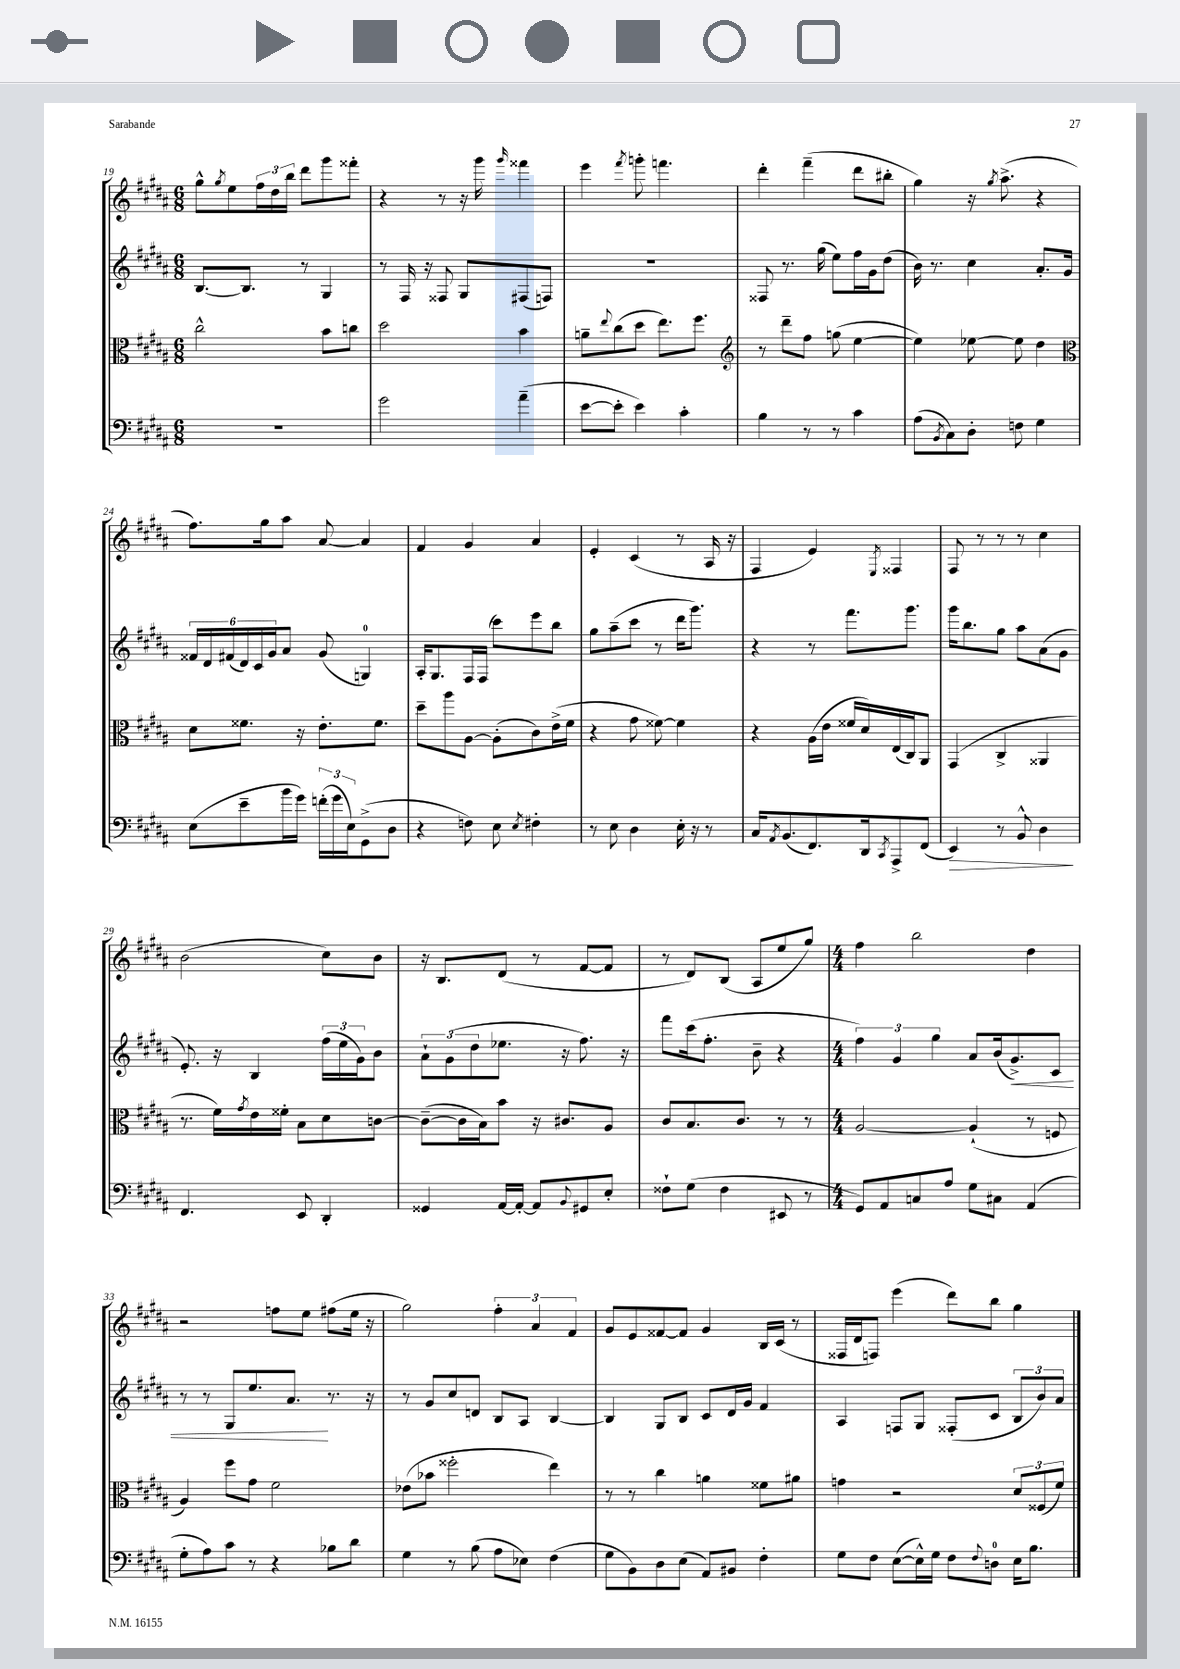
<<
\new StaffGroup <<
\new Staff = "s0" {
    \clef treble \key b \major \numericTimeSignature \time 6/8
    gis''8-^ \acciaccatura { gis''8 } e''8 \tuplet 3/2 { fis''16 dis''16 b''16 } dis'''8 gis'''8 fisis'''8-. |
    r4 r8 r16 gis'''16 \grace { gis'''16 } fisis'''4 |
    e'''4 \acciaccatura { fis'''8 } g'''8-. f'''4. |
    dis'''4-. fis'''4--( dis'''8 bis''8-. |
    gis''4) r16 \acciaccatura { gis''8 } ais''8.->( r4 |
    fis''8.) gis''16 ais''8 ais'8~ ais'4 |
    fis'4 gis'4 ais'4 |
    e'4-. cis'4( r8 ais16 r16 |
    fis4 e'4) \acciaccatura { e8 } fisis4 |
    fis8 r8 r8 r8 cis''4 |
    b'2( cis''8) b'8 |
    r16 b8. dis'8( r8 fis'8~ fis'8 |
    r8 dis'8) b8( ais8 e''8 gis''8) |
    \numericTimeSignature \time 4/4 fis''4 b''2 dis''4 |
    r2 f''8 e''8 fis''8( e''16 r16 |
    gis''2) \tuplet 3/2 { fis''4-. ais'4 fis'4 } |
    gis'8 e'8 fisis'8~ fisis'8 gis'4 b16 cis'16( r8 |
    fisis16 dis'16 f8) e'''4( dis'''8) b''8 gis''4 \bar "|." |
}
\new Staff = "s1" {
    \clef treble \key b \major \numericTimeSignature \time 6/8
    b8.~ b8. r8 gis4 |
    r8 fis16 r16 fisis8 gis8 fis8( f8) |
    R2. |
    fisis8 r8. gis''16( e''8) fis''16 gis'16 dis''8( |
    b'16) r8. cis''4 ais'8.-. gis'16 |
    \tuplet 6/4 { fisis'16 dis'16 fis'16( dis'16) cis'16 gis'16 } ais'8 gis'8( g4-0) |
    ais16-. gis8. fis16 fis16( cis'''8) e'''8 b''8 |
    gis''8 ais''8--( cis'''8 r8 dis'''16 gis'''8.) |
    r4 r8 fis'''8. gis'''8. |
    gis'''16 b''8. gis''8 ais''8 ais'8( gis'8 |
    e'8.-.) r16 b4 \tuplet 3/2 { fis''16( e''16 gis'16) } b'8 |
    \tuplet 3/2 { ais'8-! gis'8( dis''8 } ees''8. r16 fis''8.) r16 |
    fis'''8 cis'''16( fis''8.-. b'8-- r4 |
    \numericTimeSignature \time 4/4 \tuplet 3/2 { fis''4) gis'4 gis''4 } ais'8 b'16( gis'8.->\<) cis'8 |
    r8 r8 gis8 e''8. ais'8.\! r8. r16 |
    r8 gis'8 cis''8 d'8 b8 ais8 b4~ |
    b4 gis8 b8 cis'8 dis'16 gis'16 fis'4 |
    ais4 f8 gis8 fisis8-.( cis'8 \tuplet 3/2 { b8 b'8) ais'8 } \bar "|." |
}
\new Staff = "s2" {
    \clef alto \key b \major \numericTimeSignature \time 6/8
    cis''2-^ b'8 c''8 |
    dis''2 b'4 |
    a'8-- \appoggiatura { e''8 } cis''8( dis''8 e''8.) fis''8. |
    \clef treble r8 dis'''8-- fis''8 g''8( e''4~ |
    e''4) ees''8~ ees''8 dis''4 |
    \clef alto dis'8 fisis'8. r16 e'8.-. fisis'8. |
    dis''8-- ais''8 ais8~ ais8-.( cis'8) e'16->( fis'16 |
    r4 gis'8 fisis'8~) fisis'4 |
    r4 ais16( e'16 fisis'16 dis'16) e16( cis16) ais,8 |
    gis,4( cis4-> aisis,4 |
    r8. fis'16) \acciaccatura { gis'8 } e'16 fisis'16-. b8 dis'8 c'8~ |
    c'8~--( c'16 b16) b'8 r16 cis'8. ais8 |
    cis'8 b8. cis'8. r8 r8 |
    \numericTimeSignature \time 4/4 ais2~ ais4-!( r8 f8 |
    ais4) fis''8 gis'8 fis'2 |
    ees'8( bes'8 fisis''2-. e''4) |
    r8 r8 cis''4 a'4 fisis'8 ais'8 |
    g'4 r2 \tuplet 3/2 { dis'8 fisis8( fis'8) } \bar "|." |
}
\new Staff = "s3" {
    \clef bass \key b \major \numericTimeSignature \time 6/8
    R2. |
    gis'2 ais'4--( |
    e'8~ e'8-. e'4) cis'4-. |
    b4 r8 r8 cis'4 |
    ais8( \acciaccatura { b,8 } cis8) dis8-. f8 gis4 |
    e8( e'8-- b'16 gis'16) \tuplet 3/2 { f'16-.( gis'16 e16) } gis,8->( dis8 |
    r4 f8) e8 \acciaccatura { e8 } fis4-. |
    r8 e8 dis4 e16-. r16 r8 |
    cis16 \acciaccatura { ais,8 } b,8.( fis,8.) dis,16 \acciaccatura { cis,8 } ais,,8-> fis,8( |
    e,4\>) r8 b,8-^ dis4\! |
    fis,4. e,8 dis,4-. |
    gisis,4 ais,16~ ais,16~-. ais,8 \appoggiatura { b,8 } gis,8 e8-. |
    fisis8-! gis8( fisis4 eis,8 r8 |
    \numericTimeSignature \time 4/4 gis,8) ais,8 c8 ais8 gis8 cis8 ais,4( |
    gis8-. ais8) cis'8 r8 r4 bes8 dis'8 |
    gis4 r8 b8( ais8 ees8) fis4( |
    gis8 b,8) dis8 e8( ais,8) bis,8 fis4-. |
    gis8 fis8 e8~( e16-^) gis16 fis8 \appoggiatura { fis8 } d8-0 e16 b8. \bar "|." |
}
>>
>>
\layout { \context { \Score currentBarNumber = #19 } }
